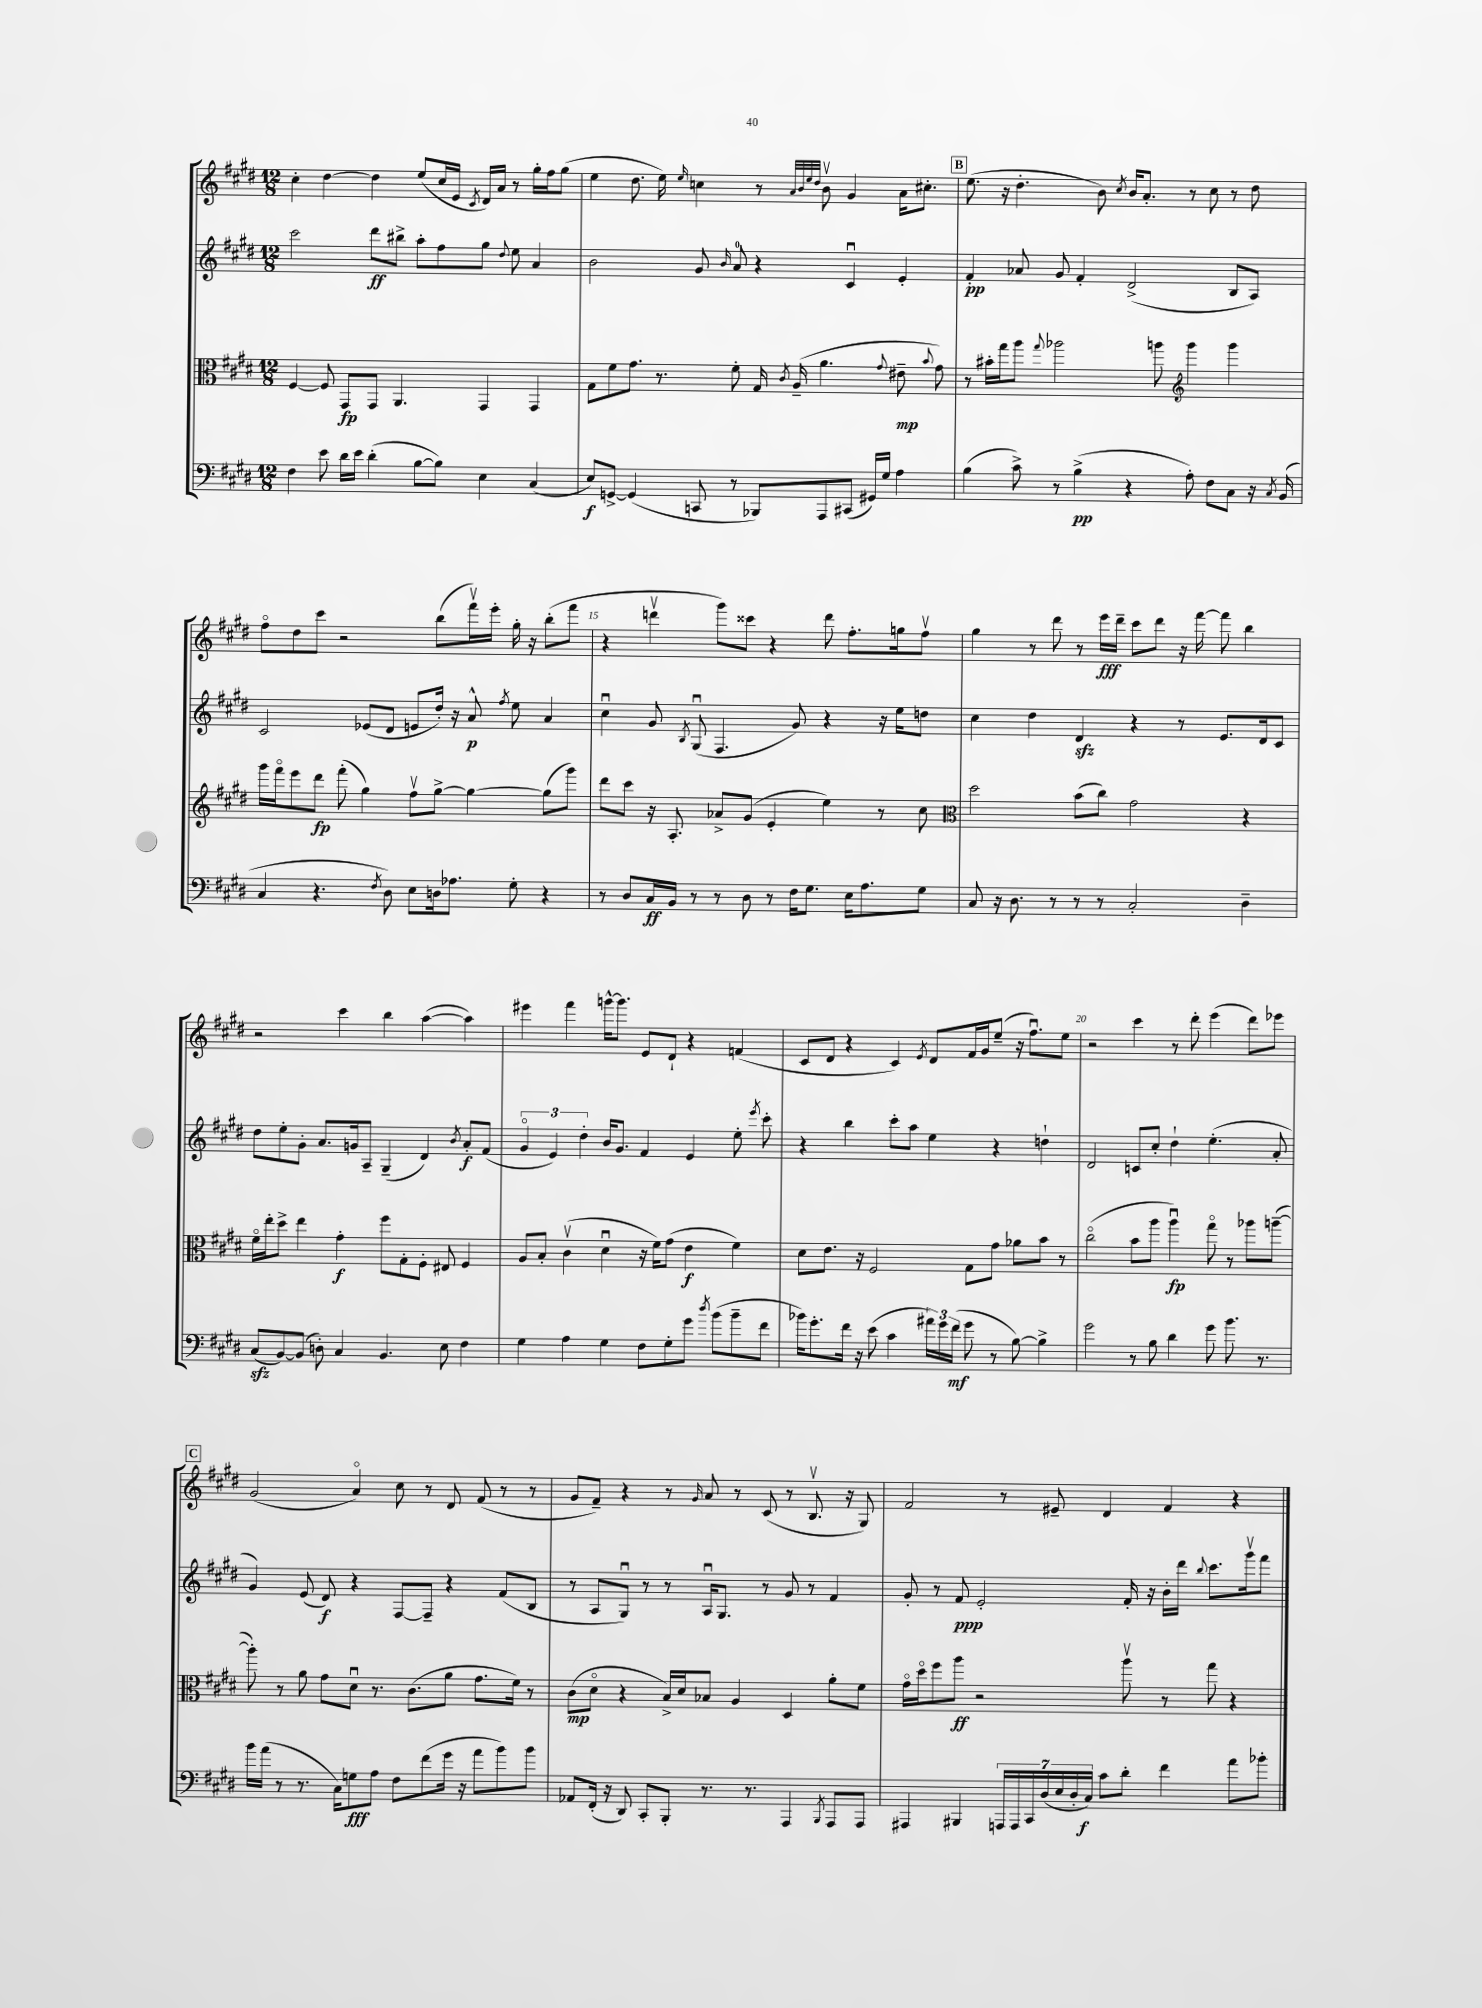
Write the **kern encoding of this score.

**kern	**kern	**kern	**kern
*staff4	*staff3	*staff2	*staff1
*clefF4	*clefC3	*clefG2	*clefG2
*k[f#c#g#d#]	*k[f#c#g#d#]	*k[f#c#g#d#]	*k[f#c#g#d#]
*M12/8	*M12/8	*M12/8	*M12/8
4F#	[4F#	2ccc#	4cc#'
8e	8F#]	.	[4dd#
16d#	8GG#	.	.
16e	.	.	.
(4d#'	8GG#	8ddd#	4dd#]
.	4.AA	8bb#^	.
[8B	.	8aa'	(8ee
8B])	.	8ff#	16cc#
.	.	.	16e
.	.	.	8qc#
4E	4GG#	8gg#	16d#)
.	.	.	16a
.	.	8qqdd#	.
.	.	8ee	8r
(4C#	4GG#	4a	16gg#'
.	.	.	16ff#
.	.	.	(8gg#
=	=	=	=
8E)	8G#	2b	4ee
[8GG^	8f#	.	.
(4GG]	8.g#	.	8.dd#
.	8.r	.	16ee)
.	.	.	16qqee
8CC	.	8g#	4cc
.	.	16qqb	.
8r	8f#'	8a	.
8BBB-)	16G#	4r	8r
.	8qc#	.	.
.	(16A~	.	.
.	.	.	32qqa
.	.	.	32qqb
.	.	.	32qqee
.	.	.	32qqdd#
8AAA	4.a	.	8bv
(8CC#	.	4c#u	4g#
16GG#)	.	.	.
16G#	.	.	.
.	8qqg#	.	.
4A	8e#~	4e'	16a
.	.	.	8.cc#'
.	8qqb	.	.
.	8g#)	.	.
=	=	=	=
(4B	8r	4f#'	(8.ee
.	16b#'	.	.
.	16gg#	.	16r
8c#^)	8aa	8a-	4.dd#'
.	8qqgg#	.	.
8r	2aa-	8g#	.
(4B^	.	4f#'	.
.	.	.	8b)
.	.	.	8qcc#
4r	.	(2d#^	16b
.	.	.	8.a'
.	8aa	.	.
*	*clefG2	*	*
8A')	4ggg#	.	8r
8F#	.	.	8cc#
8C#	4ggg#	8B	8r
16r	.	8A)	8dd#
8qC#	.	.	.
(16BB	.	.	.
=	=	=	=
4C#	16ggg#	2c#	8ff#o
.	16fff#o	.	.
.	8eee	.	8dd#
4.r	8ddd#	.	8ccc#
.	(8fff#'	.	2r
.	4gg#)	(8e-	.
8qF#	.	.	.
8D#)	.	8d#	.
8E	8ff#v	8e	.
16D	[8gg#^	16dd#')	(8bb
8.A-	.	16r	.
.	4gg#_	8a^^	16fff#v)
.	.	.	16eee'
.	.	8qff#	.
8G#'	.	8ee	16gg#'
.	.	.	16r
4r	(8gg#]	4a	(8bb'
.	8ggg#)	.	8fff#
=	=	=	=
8r	8ddd#	4cc#u	4r
8D#	8ccc#	.	.
16C#	16r	8g#	4dddv
16BB	8.A'	.	.
.	.	8qB	.
8r	.	(8G#u	.
8r	8a-^	4.F#	8ggg#)
8D#	(8g#	.	8ccc##
8r	4e'	.	4r
16F#	.	8g#)	.
8.G#	.	.	.
.	4ee)	4r	8ddd
16E	.	.	8.ff#'
8.A	.	.	.
.	8r	16r	.
.	.	16ee	16gg
8G#	8cc#	8dd	8ff#v
=	=	=	=
*	*clefC3	*	*
8C#	2dd#	4cc#	4gg#
16r	.	.	.
8.D#	.	.	.
.	.	4dd#	8r
8r	.	.	8ddd#
8r	(8b	4d#	8r
8r	8cc#)	.	16eee
.	.	.	16ddd#~
2C#'	2g#	4r	8ccc#
.	.	.	8ddd#
.	.	8r	16r
.	.	.	[16fff#
.	.	8.e	8fff#]
4D#~	4r	.	4bb
.	.	16d#	.
.	.	8c#	.
=	=	=	=
(8C#	16f#o	8dd#	2r
.	16ee'	.	.
[8BB)	8dd#^	8ee'	.
(8BB]	4ee	8g#'	.
8D')	.	8.a	.
4C#	4g#'	.	4ccc#
.	.	16g	.
.	.	8A~	.
4.BB	8ff#	(4G#~	4bb
.	8G#'	.	.
.	8F#'	4d#)	([4aa
8E	8E#	.	.
.	.	8qb	.
4F#	4F#	8a'	4aa])
.	.	(8f#	.
=	=	=	=
4G#	8A	6g#o	4eee#
.	8B'	.	.
.	.	6e)	.
4A	(4c#v	.	4fff#
.	.	6dd#'	.
4G#	4d#u	16b	[16ggg^^
.	.	8.g#	8.ggg]
8F#	16r	4f#	8e
.	16f#)	.	.
8G#'	(8g#	.	8d#`
8g#	4e	4e	4r
8qdd#	.	.	.
(8b	.	.	.
8b~	4f#)	8ee'	(4f
.	.	8qeee	.
8f#	.	8ccc#'	.
=	=	=	=
16b-)	8d#	4r	8c#
8.g#'	.	.	.
.	8.e	.	8d#
16f#	.	4bb	4r
16r	16r	.	.
(8e	2F#	.	.
4c#	.	8ccc#'	4c#)
.	.	8aa	.
.	.	.	8qe
24a#)	.	4ee	8d#
24g#	.	.	.
(24f#	.	.	.
8g#	8G#	.	16f#
.	.	.	16g#
8r	8g#	4r	(8ee~
[8B)	8a-	.	16r
.	.	.	8.ff#u)
4B^]	8b	4dd`	.
.	8r	.	8ee
=	=	=	=
2g#	(2cc#o	2d#	2r
8r	8b	8c	4ccc#
8B	8aa	8cc#'	.
4d#	4aau)	4dd#`	8r
.	.	.	8ddd#'
8g#	8gg#o	(4.ee'	(4eee
8.b	8r	.	.
.	8aa-	.	8ddd#)
8.r	.	.	.
.	([8aa~	8a'	8eee-
=	=	=	=
16b	8aa'])	4g#)	(2g#
(16a	.	.	.
8r	8r	.	.
8.r	8a	(8e	.
.	8g#	8d#)	.
16C#)	.	.	.
8G	8d#u	4r	4ao)
8A	8.r	.	.
8F#	.	[8F#	8cc#
.	(8.c#	.	.
(8f#	.	8F#~]	8r
16g#	8a	4r	8d#
16r	.	.	.
8a	8.g#	.	(8f#
8b)	.	(8f#	8r
.	16f#)	.	.
8b	8r	8B	8r
=	=	=	=
8AA-	(8c#	8r	8g#
(16FF#'	8d#o	8A	8f#~)
16r	.	.	.
8DD#)	4r	8G#u)	4r
8CC#'	.	8r	.
8BBB'	16B^)	8r	8r
.	16d#	.	.
.	.	.	16qqg#
8.r	8B-	16Au	8a
.	.	8.G#	.
.	4A	.	8r
8.r	.	.	.
.	.	8r	(8c#
4AAA	4D#	8g#	8r
.	.	8r	8.Bv
8qBBB	.	.	.
8AAA	8a'	4f#	.
.	.	.	16r
8AAA	8f#	.	8G#)
=	=	=	=
4AAA#	16g#o	8g#'	2f#
.	16dd#o	.	.
.	8ff#	8r	.
4BBB#	8aa	8f#	.
.	2r	2e'	.
28AAA	.	.	8r
28AAA	.	.	.
28CC#	.	.	.
(28D#	.	.	.
.	.	.	8e#~
28E	.	.	.
28D#'	.	.	.
28C#)	.	.	.
8c#	.	.	4d#
8d#'	8aav	16f#'	.
.	.	16r	.
4f#	8r	16b'	4f#
.	.	16ddd#	.
.	.	8qqbb	.
.	8gg#	8.ccc#	.
8a	4r	.	4r
.	.	16ggg#v	.
8b-'	.	8fff#	.
==	==	==	==
*-	*-	*-	*-
